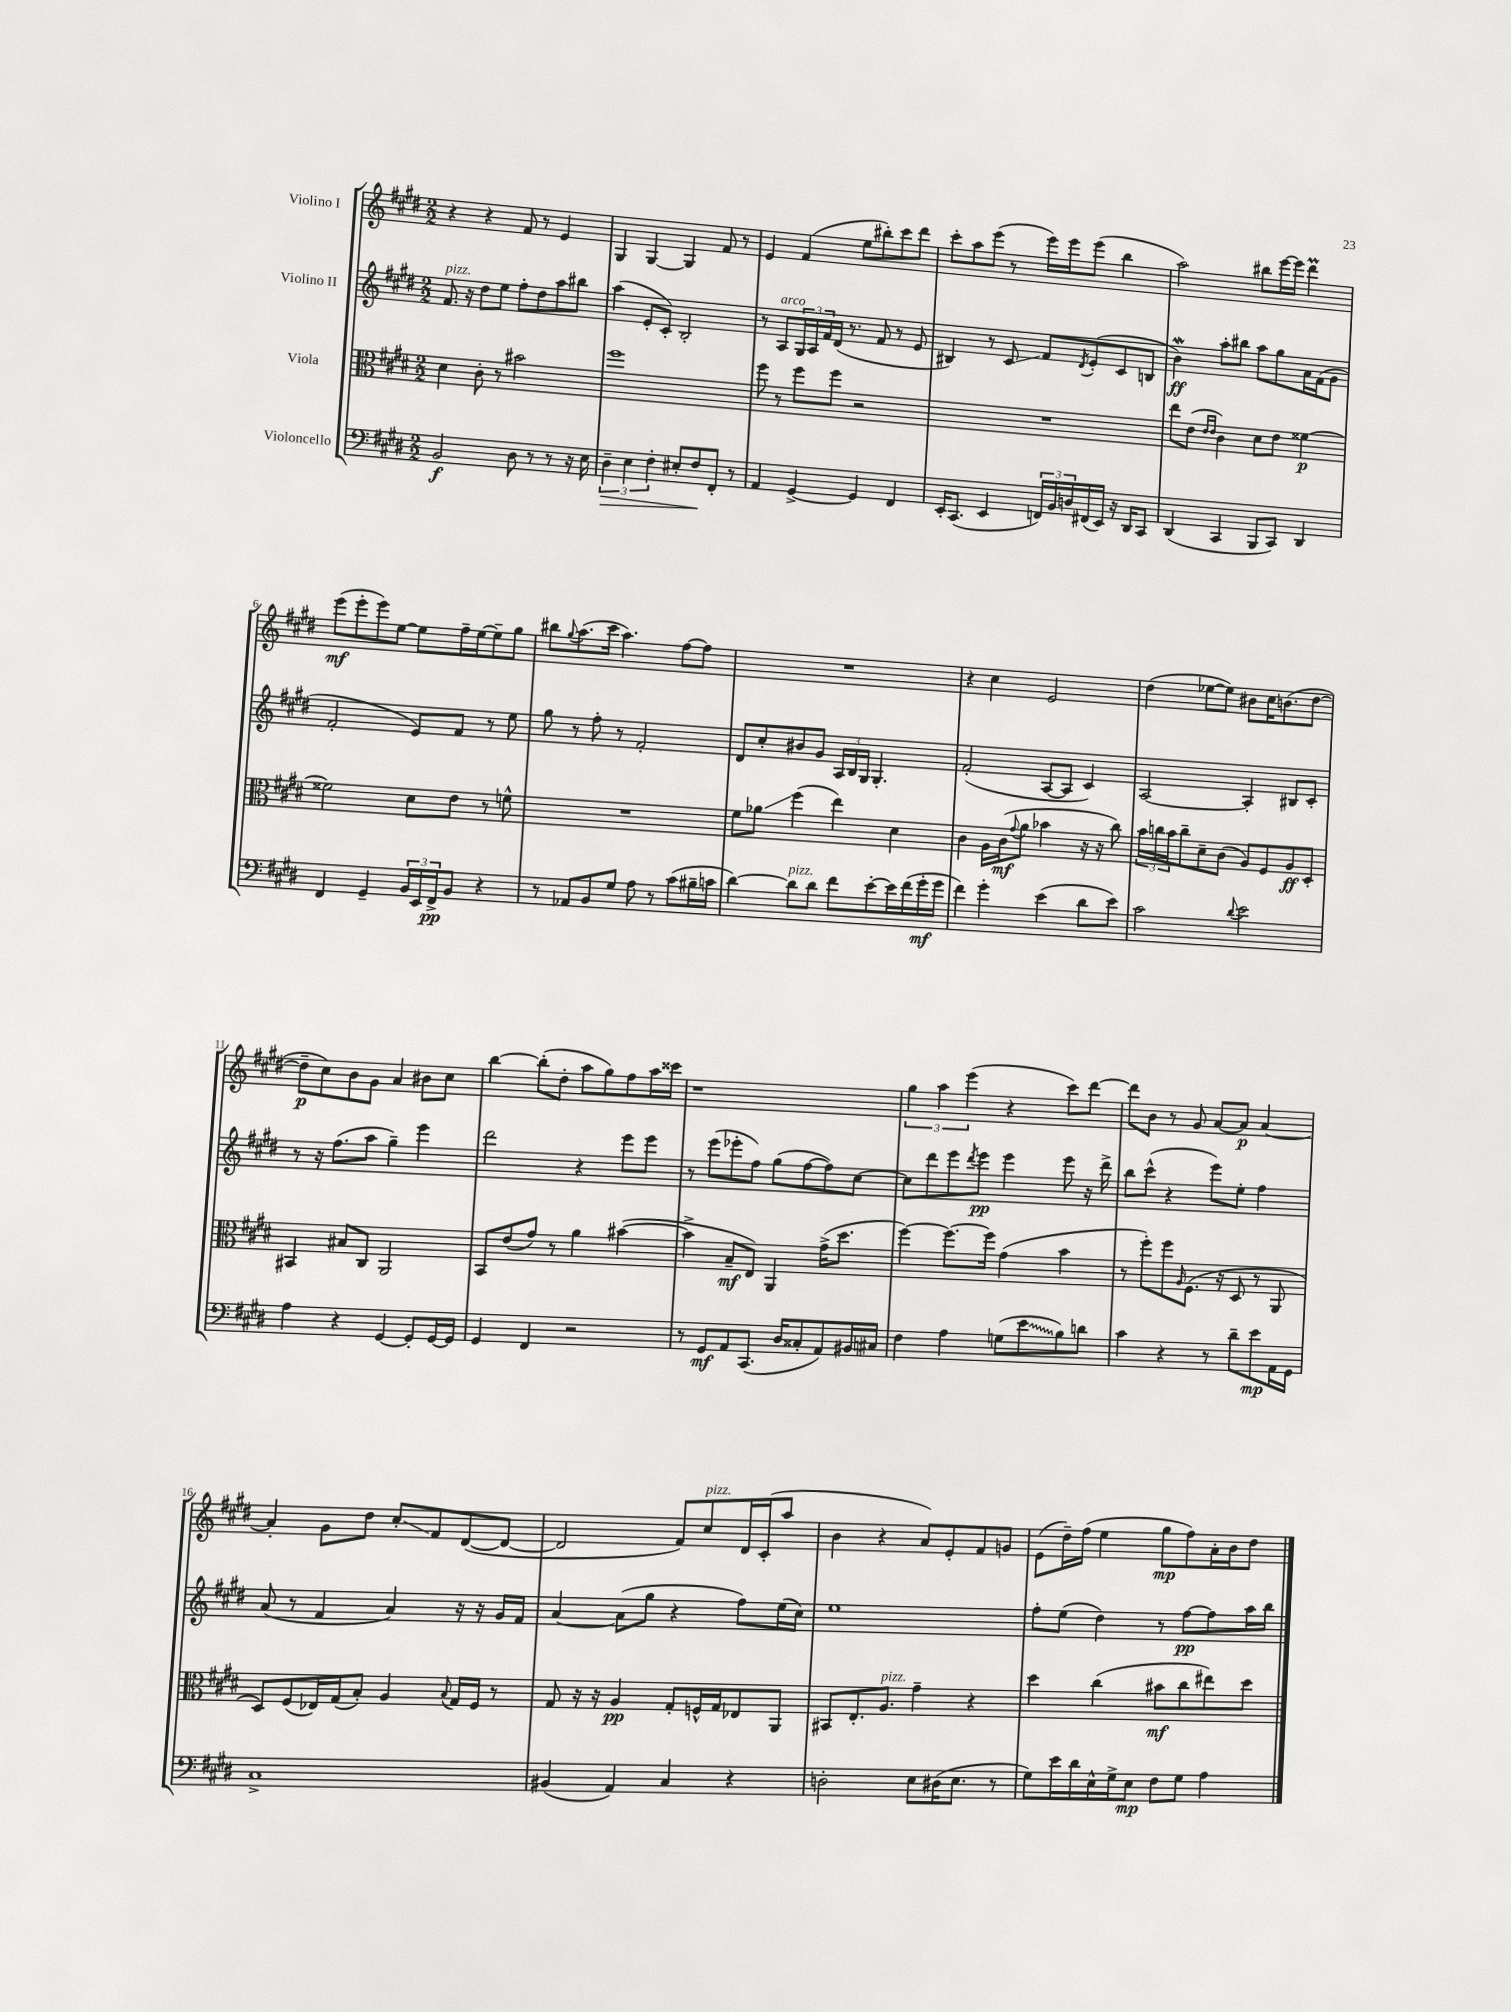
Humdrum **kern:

**kern	**kern	**kern	**kern
*staff4	*staff3	*staff2	*staff1
*clefF4	*clefC3	*clefG2	*clefG2
*k[f#c#g#d#]	*k[f#c#g#d#]	*k[f#c#g#d#]	*k[f#c#g#d#]
*M2/2	*M2/2	*M2/2	*M2/2
2BB/	4d#\	8.f#/	4r
.	.	16r	.
.	8c#'\	8dd#\L	4r
.	8r	8ee\J	.
8D#\	2b#\	8ff#'\L	8f#/
8r	.	8dd#\	8r
8r	.	8aa\	4e/
16r	.	8bb#\J	.
16E\	.	.	.
=	=	=	=
6D#~\	1ff#	(4aa\	4G#/
6E\	.	.	.
.	.	8e'/L	[4G#/
6F#'\	.	.	.
.	.	8c#'/J)	.
8E#'/L	.	2B'/	4G#/]
8F#/	.	.	.
8FF#'/J	.	.	8f#/
8r	.	.	8r
=	=	=	=
4AA/	8ff#\	8r	4e/
.	8r	8A/L	.
[4GG#^/	8ff#\L	24G#/L	(4f#/
.	.	24A/	.
.	.	24f#/	.
.	8ff#\J	(16d#/JJ	.
.	.	8.r	.
4GG#/]	2r	.	8ee\L
.	.	8f#/	8bb#'\)
4FF#/	.	8r	8ccc#\
.	.	8e/	8ddd#\J
=	=	=	=
16EE'/LK	1r	4B#/)	8ccc#'\L
(8.CC#/J	.	.	.
.	.	.	8aa\
4EE/	.	8r	(8eee\J
.	.	8c#/	8r
24FF/LL)	.	8f#/L	16eee\LL)
24BB/	.	.	.
.	.	.	16eee\J
24D/	.	.	.
.	.	8qd#/	.
(16FF#/	.	(8e'/	(8eee\J
16EE/JJ)	.	.	.
16r	.	8c#/	4bb\
16DD#/LK	.	.	.
8CC#/J	.	8B/J	.
=	=	=	=
(4DD#/	8ee\L	4b\)	2aa\)
.	(8e\J	.	.
.	16qqe/LL	.	.
.	16qqe/JJ	.	.
4CC#/	4c#\)	8aa'\L	.
.	.	8bb#\J	.
8BBB/L	8d#\L	8aa\L	8bb#\L
8CC#/J)	8e\J	8gg#\	[16eee\L
.	.	.	16eee\]JJ
4DD#/	[4f##\	16a\L	4ddd#\
.	.	(16f#\J	.
.	.	8g#\J	.
=	=	=	=
4FF#/	2f##\]	2f#'/	(8eee\L
.	.	.	8eee'\
4GG#~/	.	.	8eee\)
.	.	.	[8ee\J
24BB/LL	8d#\L	8e/L)	8ee\]L
24EE/	.	.	.
24FF#^/J	.	.	.
8BB/J	8e\J	8f#/J	16ff#~\L
.	.	.	[16ee\J
4r	8r	8r	8ee~\]
.	8f^^\	8ee\	8gg#\J
=	=	=	=
8r	1r	8gg#\	8bb#\L
.	.	.	8qqgg#/
8AA-/L	.	8r	(8.aa\
8BB/	.	8ff#'\	.
.	.	.	16ccc#\Jk
8G#/J	.	8r	4.aa\)
8A\	.	2f#'/	.
8r	.	.	.
(8c#\L	.	.	[8ff#\L
16B#~\L	.	.	8ff#\]J
16c\JJ	.	.	.
=	=	=	=
[4d#\)	8f#\L	8d#/L	1r
.	8a-\J	8cc#'/	.
8d#\]L	(4ff#\	8b#/	.
8d#\J	.	8g#/J	.
8f#\L	4ee\)	24A/LL	.
.	.	24B/	.
.	.	24G#/JJ	.
[8e'\	.	4.G#'/	.
16e\]L	4d#\	.	.
(16f#\	.	.	.
16g#'\	.	.	.
16g#\JJ	.	.	.
=	=	=	=
4f#\)	4c#\	(2f#'/	4r
4g#'\	16A\LL	.	4cc#\
.	(16c#\J	.	.
.	8qqg#/	.	.
.	8a\J	.	.
(4e\	4b-\	[8A/L	2e/
.	.	8A/]J	.
8d#\L	16r	4c#/)	.
.	16r	.	.
8e\J)	8cc#\)	.	.
=	=	=	=
2c#\	24b\LL	[2A/	(4dd#\
.	24cc\	.	.
.	24b\J	.	.
.	8cc~\	.	.
.	8d#~\	.	[8ee-\L
.	(8c#\J	.	8ee-\]J)
8qqd#/	.	.	.
2e\	8A/L)	4A'/]	8b#\L
.	8F#/	.	16cc#\K
.	.	.	(8.b\
.	8A/	8B#/L	.
.	8D#'/J	8c#'/J	[8dd#\J
=	=	=	=
4A\	4BB#/	8r	8dd#~\]L
.	.	16r	8cc#\)
.	.	(8.ff#\L	.
4r	8B#/L	.	8b\
.	8C#/J	8aa\J	8g#\J
[4GG#/	2AA/	4gg#~\)	4a/
8GG#'/]L	.	4eee\	8b#\L
[16GG#/L	.	.	8cc#\J
16GG#/]JJ	.	.	.
=	=	=	=
4GG#/	8BB/L	2ddd#\	[4bb\
.	(8e/	.	.
4FF#/	8g#/J)	.	(8bb'\]L
.	8r	.	8dd#'\J
2r	4a\	4r	8aa\L
.	.	.	8gg#\)
.	([4b#\	8eee\L	8ff#\
.	.	8eee\J	16aa\L
.	.	.	16ccc##\JJ
=	=	=	=
8r	4b#^\]	8r	1r
8GG#/L	.	(8eee\L	.
8AA/	8B~/L	8eee-'\	.
(8.CC#/J	8E/J)	8ff#\J)	.
.	4AA/	(8gg#\L	.
16D#/LK	.	.	.
8C##'/	.	[8ff#\	.
8AA/)	(16g#^\LK	8ff#\])	.
.	8.dd#\J	.	.
16BB#/L	.	[8cc#\J	.
16C#/JJ	.	.	.
=	=	=	=
4F#\	[4ff#\)	8cc#\]L	6gg#\
.	.	8ddd#\	.
.	.	.	6aa\
4A\	8.ff#\_L	8eee\	.
.	.	.	(6eee\
.	.	8qddd#/	.
.	.	8eee\J	.
.	16ff#\]Jk	.	.
(8G\L	(4g#\	4eee\	4r
8e\	.	.	.
8B\)	4b\	8eee\	8ccc#\L)
8d\J	.	16r	[8ddd#\J
.	.	16ddd#^\	.
=	=	=	=
4c#\	8r	8bb\L	8ddd#\]L
.	8ff#'\L)	(8ccc#^^\J	8b\J
4r	8ff#\	4r	8r
.	16qqA/	.	.
.	(8.F#\J	.	8g#/
8r	.	8eee\L)	[8a/L
.	16r	.	.
8d#~\L	8D#/	8ee'\J	8a/]J
8e\	8r	4ff#\	[4a/
16AA\L	8AA/	.	.
16GG#\JJ	.	.	.
=	=	=	=
1C#^	8D#/L)	(8a/	4a'/]
.	(8F#/	8r	.
.	16E-/L)	4f#/	8g#\L
.	(16G#/J	.	.
.	8B'/J)	.	8dd#\J
.	4A/	4a/)	8cc#'/L
.	.	.	8f#/
.	8qqB/	.	.
.	16G#/LL	16r	([8d#/
.	16F#/JJ	16r	.
.	8r	16g#/LL	8d#/_J
.	.	16f#/JJ	.
=	=	=	=
(4BB#/	8G#/	[4a/	2d#/]
.	16r	.	.
.	16r	.	.
4AA/)	4A/	(8a\]L	.
.	.	8gg#\J	.
4C#/	8G#'/L	4r	8f#/L)
.	16F^^/L	.	8cc#/
.	16G#/J	.	.
4r	8E-/	8ff#\L)	16d#/L
.	.	.	(16c#'/J
.	8AA/J	(16ee\L	8aa/J
.	.	16cc#\JJ)	.
=	=	=	=
2D'\	8BB#/L	1ee	4b\
.	8.E'/	.	.
.	.	.	4r
.	8.A/J	.	.
8E\L	4g#~\	.	8a/L)
(16D#\K	.	.	8e'/
8.E\J	.	.	.
.	4r	.	8f#/
8r	.	.	8g/J
=	=	=	=
8G#\L)	4dd#\	8ff#'\L	(8e\L
16e\L	.	(8ee\J	16dd#~\L)
16d#\	.	.	(16ff#\JJ
16E^^\	(4cc#\	4dd#\)	4ee\
16G#^\J	.	.	.
8E\J	.	.	.
8F#\L	8b#\L	8r	8gg#\L
8G#\J	8cc#\	[8ff#\L	8ff#\)
4A\	8ee#\)	8ff#\]	16a'\L
.	.	.	16b\J
.	8dd#\J	16aa\L	8dd#\J
.	.	16bb\JJ	.
==	==	==	==
*-	*-	*-	*-
